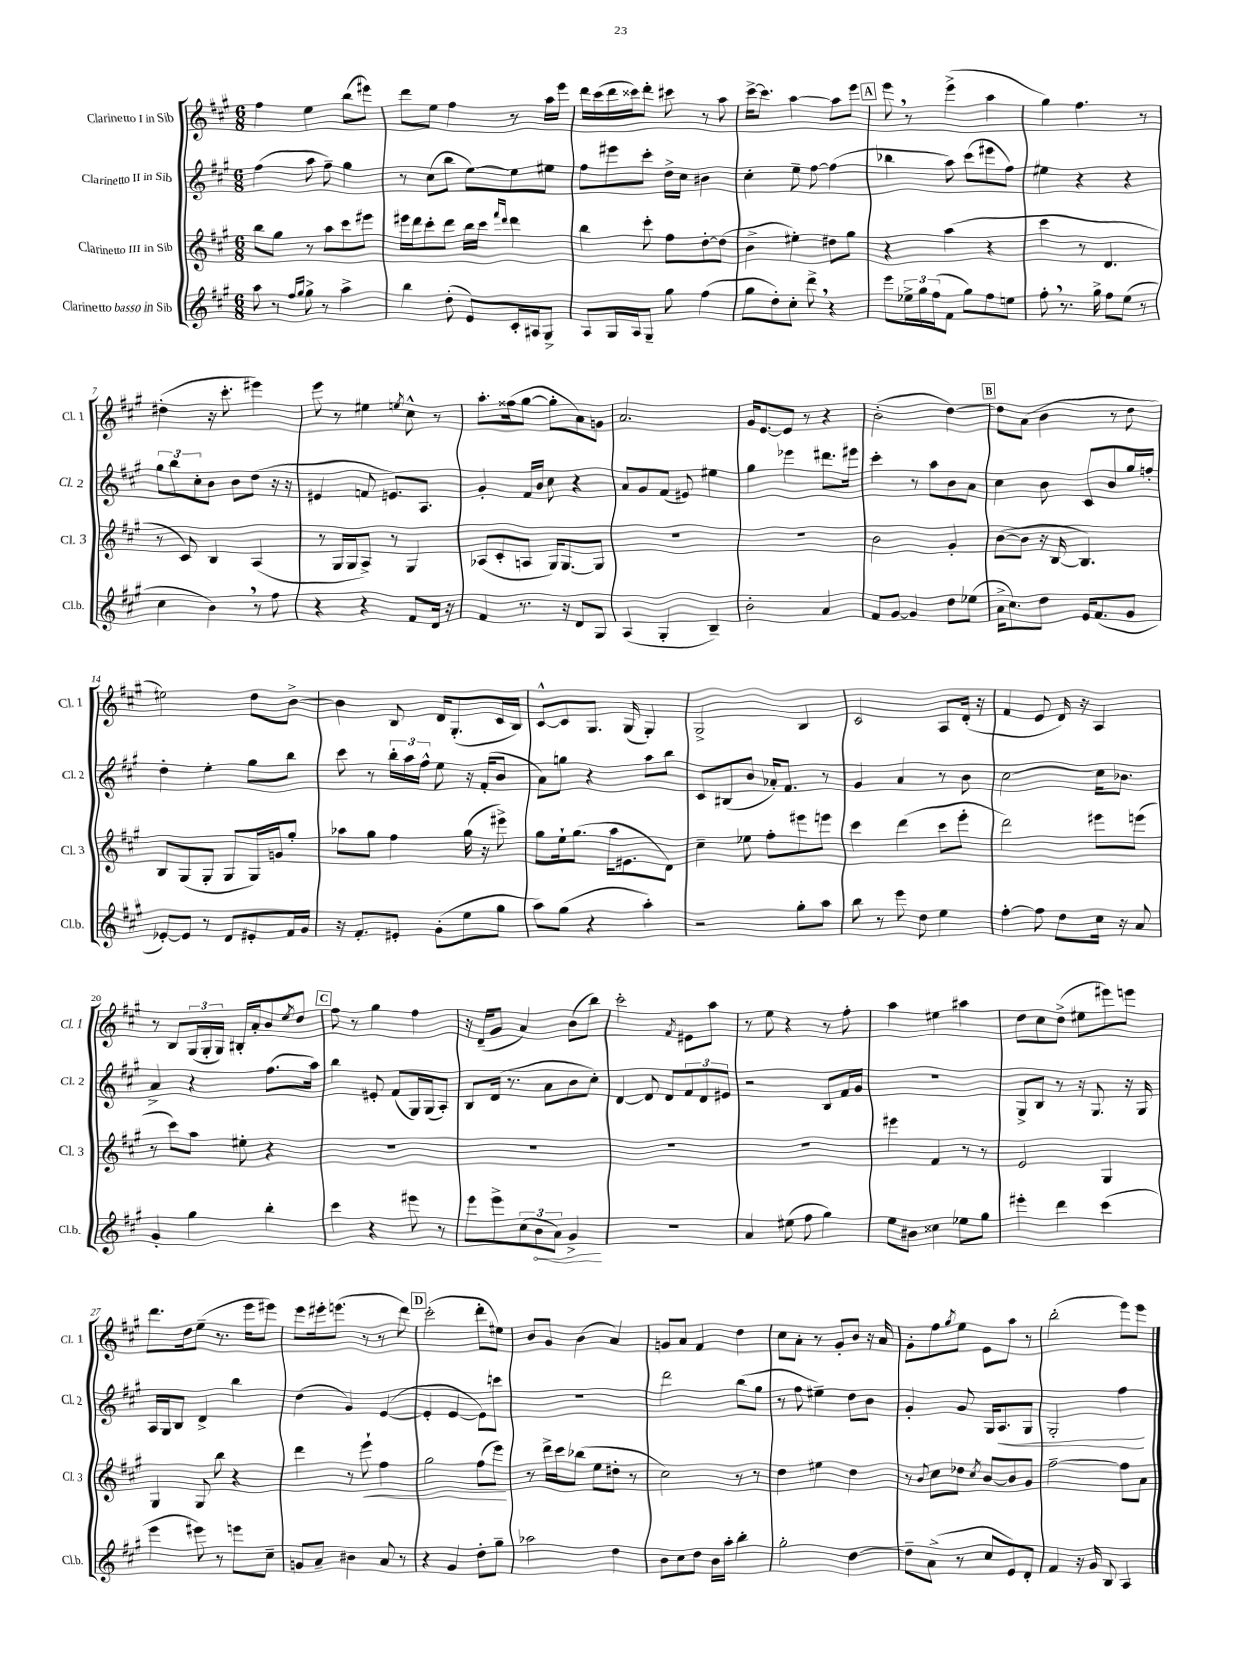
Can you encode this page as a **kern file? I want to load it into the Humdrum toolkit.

**kern	**dynam	**kern	**dynam	**kern	**dynam	**kern
*part4	*part4	*part3	*part3	*part2	*part2	*part1
*staff4	*staff4	*staff3	*staff3	*staff2	*staff2	*staff1
*I"Clarinetto basso in Sib	*	*I"Clarinetto III in Sib	*	*I"Clarinetto II in Sib	*	*I"Clarinetto I in Sib
*I'Cl.b.	*	*I'Cl. 3	*	*I'Cl. 2	*	*I'Cl. 1
*clefG2	*	*clefG2	*	*clefG2	*	*clefG2
*k[f#c#g#]	*	*k[f#c#g#]	*	*k[f#c#g#]	*	*k[f#c#g#]
*M6/8	*	*M6/8	*	*M6/8	*	*M6/8
=1	=1	=1	=1	=1	=1	=1
8aa\	.	8bb\L	.	(4ff#\	.	4ff#\
8r	.	8gg#\J	.	.	.	.
16qqff#/LL	.	.	.	.	.	.
16qqgg#/JJ	.	.	.	.	.	.
8gg#^\	.	8r	.	8aa\	.	4ee\
8r	.	8aa\L	.	8ff#~\)	.	.
4aa^\	.	8ccc#\	.	4gg#\	.	(8bb\L
.	.	8eee#X\J	.	.	.	8eee#X\J)
=2	=2	=2	=2	=2	=2	=2
4bb\	.	16eee#X\LL	.	8r	.	8ddd\L
.	.	16ddd\J	.	.	.	.
.	.	8ccc#'\	.	(8cc#\L	.	8ee\J
(8dd'\	.	8ddd\J	.	8bb\J	.	4ff#\
8e/L)	.	16bb\LL	.	[8ee\L)	.	.
.	.	16ccc#\JJ	.	.	.	.
.	.	16qqfff#/LL	.	.	.	.
.	.	16qqddd/JJ	.	.	.	.
16c#'/L	.	4ddd\	.	8ee\]	.	8r
16A#X/J	.	.	.	.	.	.
8G#^/J	.	.	.	8ee#X\J	.	16aa\LL
.	.	.	.	.	.	16eee\JJ
=3	=3	=3	=3	=3	=3	=3
8A/L	.	4bb\	.	8ff#\L	.	16ddd\LL
.	.	.	.	.	.	(16ccc#\
16G#/L	.	.	.	8eee#X\	.	16ddd\
16A/J	.	.	.	.	.	16ccc##X\J)
8G#~/J	.	8ccc#'\	.	8ccc#'\J	.	8ddd'\J
8gg#\	.	8ff#\L	.	16dd^\LL	.	8ccc#X\
.	.	.	.	16cc#\JJ	.	.
(4ff#\	.	[8dd'\	.	4b#X\	.	8r
.	.	(8dd\J]	.	.	.	8aa\
=4	=4	=4	=4	=4	=4	=4
8gg#\L	.	4b^\	.	4cc#'\	.	[16ccc#^\KL
.	.	.	.	.	.	8.ccc#\J]
8dd'\)	.	.	.	.	.	.
8cc#'\J	.	4ee#X'\)	.	8ee~\	.	[4aa\
8ddd^,\	.	.	.	[8ff#\	.	.
4r	.	8dd#X\L	.	(4ff#\]	.	8aa\L]
.	.	8gg#\J	.	.	.	8eee\J
!!LO:REH:place=s1:t=A
=5	=5	=5	=5	=5	=5	=5
8eee\L	.	4r	.	4bb-X\	.	8eee,\
24ee-X^\L	.	.	.	.	.	8r
24gg#\	.	.	.	.	.	.
(24ff#\J	.	.	.	.	.	.
8f#\J	.	(4aa\	.	8aa\)	.	(4eee^\
8gg#\L)	.	.	.	(8ccc#\L	.	.
8ff#\	.	4r	.	8eee#X\	.	4aa\
8een\J	.	.	.	8ff#\J)	.	.
=6	=6	=6	=6	=6	=6	=6
8ff#',\	.	4ccc#\	.	4ee#X\	.	4gg#\)
8.r	.	.	.	.	.	.
.	.	8r	.	4r	.	4.ff#\
16gg#^\	.	.	.	.	.	.
8ff#\L	.	4.d/	.	.	.	.
(8ee\J	.	.	.	4r	.	.
8r	.	.	.	.	.	8r
!!LO:LB:g=z
=7	=7	=7	=7	=7	=7	=7
4cc#\	.	8r	.	12gg#\L	.	(4dd#X'\
.	.	.	.	12bb\	.	.
.	.	8c#/)	.	.	.	.
.	.	.	.	12cc#'\	.	.
4b,\)	.	4B/	.	8b\J	.	16r
.	.	.	.	.	.	8.ccc#'\
.	.	.	.	8b\L	.	.
8r	.	(4A/	.	(8dd\J	.	4eee#X\)
8ff#\	.	.	.	16r	.	.
.	.	.	.	16r	.	.
=8	=8	=8	=8	=8	=8	=8
4r	.	8r	.	4e#X/	.	8eee\
.	.	16G#/LL	.	.	.	8r
.	.	16G#/J	.	.	.	.
4r	.	8A^/J)	.	8fn/	.	4ee#X\
.	.	8r	.	8.en/L)	.	.
.	.	.	.	.	.	8qeen/
8f#/L	.	4G#/	.	.	.	8cc#^^\
.	.	.	.	8.A/J	.	.
16d/Jk	.	.	.	.	.	8r
16r	.	.	.	.	.	.
=9	=9	=9	=9	=9	=9	=9
4f#/	.	(8A-X/L	.	4g#'/	.	8.aa'\L
.	.	8c#'/	.	.	.	.
.	.	.	.	.	.	(16ff##X\k
8.r	.	8An/J	.	16f#/LL	.	[8gg#\J
.	.	.	.	16b/JJ	.	.
.	.	16G#/KL)	.	8cc#\	.	8gg#'\L]
16r	.	[8.G#/	.	.	.	.
8d/L	.	.	.	4r	.	8a\)
8G#/J	.	8G#/J]	.	.	.	8gn\J
=10	=10	=10	=10	=10	=10	=10
(4A/	.	2.r	.	8a/L	.	2.a/
.	.	.	.	8g#/	.	.
4G#'/	.	.	.	(8f#/J	.	.
.	.	.	.	8e#X/)	.	.
4B~/)	.	.	.	4ee#X\	.	.
=11	=11	=11	=11	=11	=11	=11
2b'\	.	2.r	.	4gg#\	.	16g#/KL
.	.	.	.	.	.	[8.e/
.	.	.	.	4eee-X\	.	8e/J]
.	.	.	.	.	.	8r
4a/	.	.	.	8.ddd#X\L	.	4r
.	.	.	.	16eee#X\Jk	.	.
=12	=12	=12	=12	=12	=12	=12
8f#/L	.	2b\	.	4ccc#'\	.	(2b'\
[8g#/J	.	.	.	.	.	.
4g#/]	.	.	.	8r	.	.
.	.	.	.	8aa\L	.	.
8dd\L	.	4g#'/	.	8b\	.	[4dd\)
(8ee-X\J	.	.	.	8a\J	.	.
!!LO:REH:place=s1:t=B
=13	=13	=13	=13	=13	=13	=13
16a^\KL	.	([8b\L	.	4cc#\	.	8dd\L]
8.cc#\)	.	.	.	.	.	.
.	.	8b\J]	.	.	.	(8a\J
8dd\J	.	16r	.	8b\	.	4b\
.	.	[16B/	.	.	.	.
16e/KL	.	4.B/])	.	8c#/L	.	.
(8.f#/	.	.	.	.	.	.
.	.	.	.	8b/	.	8r
8g#/J	.	.	.	16gg#/L	.	8dd\
.	.	.	.	16ffn'/JJ	.	.
!!LO:LB:g=z
=14	=14	=14	=14	=14	=14	=14
[8e-X'/L)	.	8B/L	.	4dd'\	.	2ee#X\)
8e-/J]	.	(8G#/	.	.	.	.
8r	.	8G#'/J	.	4ee'\	.	.
8d/L	.	8G#/L	.	.	.	.
8e#X'/	.	16G#/L)	.	8gg#\L	.	8dd\L
.	.	16gn/J	.	.	.	.
16f#/L	.	8gg#'/J	.	8bb\J	.	[8b^\J
16g#/JJ	.	.	.	.	.	.
=15	=15	=15	=15	=15	=15	=15
16r	.	8aa-X\L	.	8ccc#\	.	4b\]
8.f#'/L	.	.	.	.	.	.
.	.	8gg#\J	.	8r	.	.
8e#X'/J	.	4ff#\	.	24bb'\LL	.	8B/
.	.	.	.	24aa\	.	.
.	.	.	.	24ff#^^\JJ	.	.
(8g#'\L	.	.	.	8ee\	.	16d/KL
.	.	.	.	.	.	(8.G#'/
8ee\	.	(16gg#\	.	16r	.	.
.	.	16r	.	(16f#'/KL	.	.
8gg#\J	.	8eee#X^\)	.	8b/J	.	16c#/L
.	.	.	.	.	.	16B/JJ)
=16	=16	=16	=16	=16	=16	=16
8aa\L)	.	8gg#\L	.	8a\L)	.	[8c#^^/L
(8gg#\J	.	16ee`\k	.	8ggn\J	.	8c#/]
.	.	(8.gg#\J	.	.	.	.
4r	.	.	.	4r	.	8.G#/J
.	.	16aa\KL	.	.	.	.
.	.	8.e#X\	.	.	.	(16G#/
4aa'\)	.	.	.	8aa\L	.	4G#'/)
.	.	8d\J)	.	8bb\J	.	.
=17	=17	=17	=17	=17	=17	=17
2r	.	4cc#~\	.	8c#/L	.	2G#^/
.	.	.	.	(8B#X/	.	.
.	.	8ee-X\	.	8b/J	.	.
.	.	8ff#'\L	.	16a-X'/KL)	.	.
.	.	.	.	8.f#/J	.	.
8gg#'\L	.	8eee#X\	.	.	.	4B/
8aa\J	.	8eeen\J	.	8r	.	.
=18	=18	=18	=18	=18	=18	=18
8bb\	.	4ccc#\	.	4g#/	.	2c#/
8r	.	.	.	.	.	.
8eee\	.	(4ddd\	.	4a/	.	.
8dd\	.	.	.	.	.	.
4ee\	.	8ccc#\L	.	8r	.	8A/L
.	.	8eee'\J	.	8b\	.	(16d'/Jk
.	.	.	.	.	.	16r
=19	=19	=19	=19	=19	=19	=19
[4ff#'\	.	2ddd\)	.	[2cc#\	.	4f#/
8ff#\]	.	.	.	.	.	8e/
8dd\L	.	.	.	.	.	16d/)
.	.	.	.	.	.	16r
16cc#\Jk	.	8eee#X\L	.	16cc#\KL]	.	4A/
16r	.	.	.	8.b-X\J	.	.
8a/	.	(8eeen\J	.	.	.	.
!!LO:LB:g=z
=20	=20	=20	=20	=20	=20	=20
4g#'/	.	8r	.	4a^/	.	8r
.	.	8ccc#\L)	.	.	.	8B/L
4gg#\	.	8aa\J	.	4r	.	(24G#/L
.	.	.	.	.	.	24G#'/
.	.	.	.	.	.	24G#/JJ)
.	.	8ee#X'\	.	.	.	16B#X'/LL
.	.	.	.	.	.	16a'/J
4bb'\	.	4r	.	(8.ff#\L	.	8b/
.	.	.	.	.	.	8qee/
.	.	.	.	.	.	8dd/J
.	.	.	.	16aa\Jk)	.	.
!!LO:REH:place=s1:t=C
=21	=21	=21	=21	=21	=21	=21
4ccc#\	.	2.r	.	4bb\	.	8ff#\
.	.	.	.	.	.	8r
4r	.	.	.	8e#X'/	.	4gg#\
.	.	.	.	(8f#/L	.	.
8eee#X\	.	.	.	16G#/L)	.	4ff#\
.	.	.	.	(16G#/J	.	.
8r	.	.	.	8A'/J)	.	.
=22	=22	=22	=22	=22	=22	=22
8eee\L	.	2.r	.	8B/L	.	16r
.	.	.	.	.	.	(16d~/KL
8eee^\	.	.	.	(16d/Jk	.	8g#/J
.	.	.	.	8.r	.	.
(12cc#\	.	.	.	.	.	4a/)
!	!LO:HP:b	!	!	!	!	!
12b\	<	.	.	.	.	.
.	.	.	.	8a\L	.	.
12a\J)	.	.	.	.	.	.
4g#^/	.	.	.	8b\	.	(8b\L
.	.	.	.	8cc#'\J)	.	8bb\J)
.	[	.	.	.	.	.
=23	=23	=23	=23	=23	=23	=23
2.r	.	2.r	.	[4d/	.	2ccc#'\
.	.	.	.	8d/]	.	.
.	.	.	.	8d/L	.	.
.	.	.	.	.	.	8qf#/
.	.	.	.	12f#/	.	8e#X\L
.	.	.	.	12d/	.	.
.	.	.	.	.	.	8aa\J
.	.	.	.	12e#X/J	.	.
=24	=24	=24	=24	=24	=24	=24
4a/	.	2.r	.	2r	.	8r
.	.	.	.	.	.	8ee\
(8ee#X\	.	.	.	.	.	4r
8ff#\	.	.	.	.	.	.
4gg#\)	.	.	.	8B/L	.	8r
.	.	.	.	16f#/L	.	8ff#'\
.	.	.	.	16g#/JJ	.	.
=25	=25	=25	=25	=25	=25	=25
8ee\L	.	4eee#X\	.	2.r	.	4aa\
8b#X\J	.	.	.	.	.	.
4cc##X\	.	4f#/	.	.	.	4ee#X\
8ee-X\L	.	8r	.	.	.	4aa#X\
8gg#\J	.	8r	.	.	.	.
=26	=26	=26	=26	=26	=26	=26
4eee#X'\	.	2e/	.	8G#^/L	.	8dd\L
.	.	.	.	8B/J	.	8cc#\
4ddd\	.	.	.	8r	.	(8dd^\J
.	.	.	.	16r	.	8ee#X\L
.	.	.	.	8.G#/	.	.
(4ccc#\	.	4G#/	.	.	.	8eee#X\)
.	.	.	.	16r	.	8eeen\J
.	.	.	.	16G#/	.	.
!!LO:LB:g=z
=27	=27	=27	=27	=27	=27	=27
4eee\	.	4G#/	.	16A/LL	.	8.ddd\L
.	.	.	.	16G#/J	.	.
.	.	.	.	8B/J	.	.
.	.	.	.	.	.	16dd\k
8eee#X\)	.	8G#/	.	4d^/	.	(8ee~\J
8r	.	8bb\	.	.	.	8.r
8eeen\L	.	4r	.	4bb\	.	.
.	.	.	.	.	.	16eee\KL
8cc#~\J	.	.	.	.	.	8eee#X\J)
=28	=28	=28	=28	=28	=28	=28
8gn/L	.	4ddd\	.	(4dd\	.	8eee\L
8a~/J	.	.	.	.	.	16eee#X'\k
.	.	.	.	.	.	(8.eeen\J
4b#X\	.	8r	.	4g#/)	.	.
!	!	!	!LO:HP:b	!	!	!
.	.	8eee`\	<	.	.	8r
8a/	.	4ff#\	.	([4e/	.	8r
8r	.	.	.	.	.	8ddd\)
!!LO:REH:place=s1:t=D
=29	=29	=29	=29	=29	=29	=29
4r	.	2gg#\	.	4e'/]	.	(2ccc#'\
4g#/	.	.	.	[4e/	.	.
8dd'\L	.	(8ff#\L	.	8e\L])	.	8ddd'\L
8gg#~\J	.	8eee\J)	.	8cccn\J	.	8ee#X\J)
.	.	.	[	.	.	.
=30	=30	=30	=30	=30	=30	=30
2aa-X\	.	8r	.	2.r	.	8b/L
.	.	16ddd^\LL	.	.	.	8g#/J
.	.	16ccc#\J	.	.	.	.
.	.	(8bb-X\J	.	.	.	(4b\
.	.	8ee\L	.	.	.	.
4dd\	.	8dd#X'\J	.	.	.	4a/)
.	.	8r	.	.	.	.
=31	=31	=31	=31	=31	=31	=31
8b\L	.	2cc#\)	.	2ddd\	.	8gn/L
8cc#\	.	.	.	.	.	8a/J
8dd\J	.	.	.	.	.	4f#/
16b\LL	.	.	.	.	.	.
16aa'\JJ	.	.	.	.	.	.
4bb'\	.	8r	.	(8bb\L	.	4dd\
.	.	8r	.	8gg#\J	.	.
=32	=32	=32	=32	=32	=32	=32
2gg#'\	.	4dd\	.	8r	.	8cc#\L
.	.	.	.	8ff#\	.	8a'\J
.	.	4ee#X\	.	4ee#X~\)	.	8r
.	.	.	.	.	.	8g#'/L
[4dd\	.	4dd\	.	8dd\L	.	8b/J
.	.	.	.	8b\J	.	16r
.	.	.	.	.	.	16a/
=33	=33	=33	=33	=33	=33	=33
8dd~\L]	.	8r	.	4g#'/	.	8g#'\L
.	.	8qqb/	.	.	.	.
(8a^\J	.	8cc#\L	.	.	.	8ff#\
.	.	.	.	.	.	8qgg#/
8r	.	8dd-X\J	.	8g#/	.	8ee\J
.	.	8qcc#/	.	.	.	.
8cc#/L	.	[8b/L	.	16G#/KL	.	8e\L
!	!	!	!	!	!LO:HP:b	!
.	.	.	.	8.A/	<	.
8e/)	.	8b/]	.	.	.	8aa\J
8d'/J	.	8g#/J	.	8G#/J	.	8r
=34	=34	=34	=34	=34	=34	=34
4f#/	.	[2ff#~\	.	2G#'/	.	(2bb'\
16r	.	.	.	.	.	.
16g#/	.	.	.	.	.	.
8B/	.	.	.	.	.	.
4A/	.	8ff#\L]	.	4ff#\	.	8eee\L)
.	.	8a\J	.	.	.	8eee\J
.	.	.	.	.	[	.
==	==	==	==	==	==	==
*-	*-	*-	*-	*-	*-	*-
